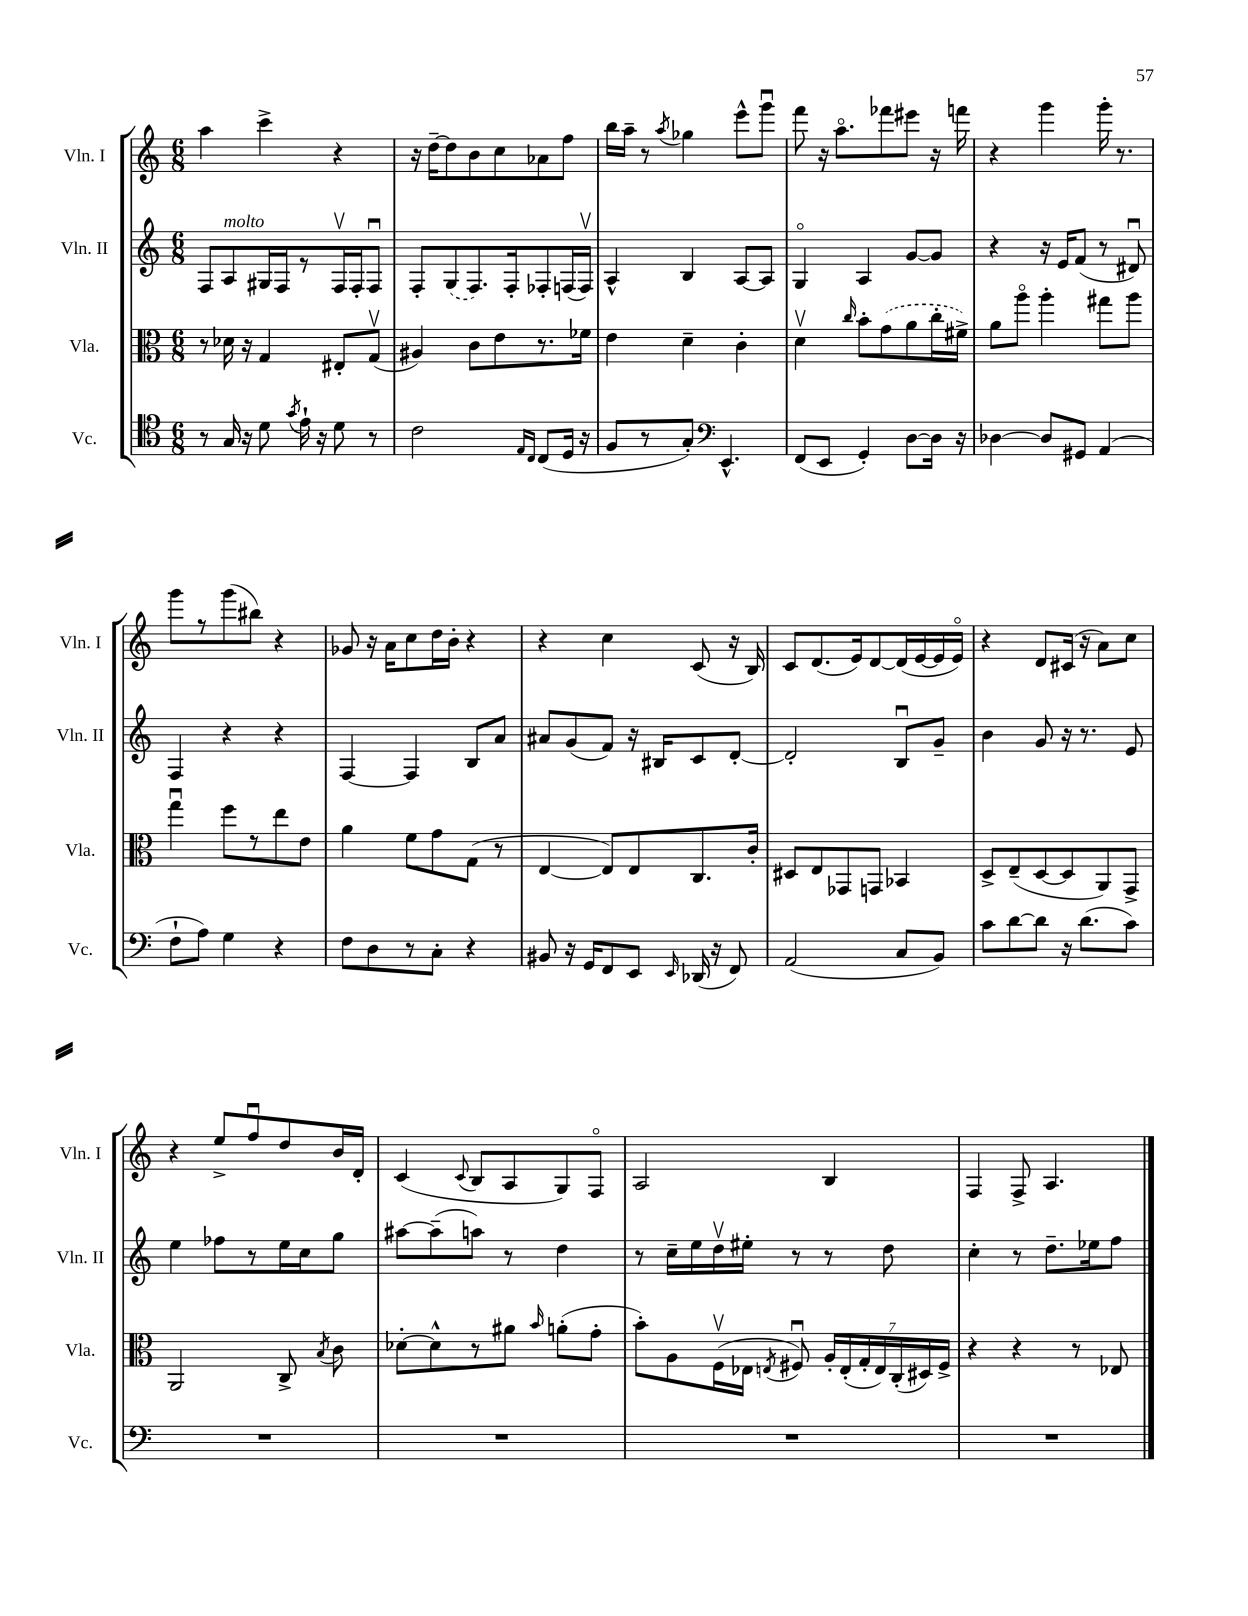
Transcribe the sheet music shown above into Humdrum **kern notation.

**kern	**kern	**kern	**kern
*staff4	*staff3	*staff2	*staff1
*clefC4	*clefC3	*clefG2	*clefG2
*k[]	*k[]	*k[]	*k[]
*M6/8	*M6/8	*M6/8	*M6/8
8r	8r	8F/L	4aa\
16G/	16d-\	8A/	.
16r	16r	.	.
8d\	4G/	16G#/L	4ccc^\
.	.	16F/J	.
8qg/	.	.	.
16e`\	.	8r	.
16r	.	.	.
8d\	8E#'/L	16Fv/L	4r
.	.	16F'/J	.
8r	(8Gv/J	8Fu/J	.
=	=	=	=
2c\	4A#/)	8F'/L	16r
.	.	.	[16dd~\LK
.	.	(8G/	8dd\]
.	8c\L	8.F/)	8b\
.	8e\	.	8cc\
.	.	16F'/k	.
16qqE/LL	.	.	.
16qqC/JJ	.	.	.
(8C/L	8.r	8F-'/	8a-\
16D/Jk	.	(16F/L	8ff\J
16r	16f-\Jk	16Fv/JJ)	.
=	=	=	=
8F/L	4e\	4A^^/	16bb\LL
.	.	.	16aa~\JJ
8r	.	.	8r
.	.	.	8qaa/
8G'/J)	4d~\	4B/	4gg-\
*clefF4	*	*	*
4.EE^^/	.	.	.
.	4c'\	[8A/L	8eee^^\L
.	.	8A/]J	8gggu\J
=	=	=	=
(8FF/L	4dv\	4Go/	8fff\
8EE/J	.	.	16r
.	.	.	8.aao\L
.	16qqcc/	.	.
4GG'/)	8b'\L	4A/	.
.	(8g\	.	8fff-\
[8D\L	8a\	[8g/L	8eee#\J
16D\]Jk	16cc'\L	8g/]J	16r
16r	16f#^\JJ)	.	16fff\
=	=	=	=
[4D-\	8a\L	4r	4r
.	8aao\J	.	.
8D-/]L	4aa'\	16r	4ggg\
.	.	16e/LK	.
8GG#/J	.	(8f/J	.
(4AA/	8gg#\L	8r	16ggg'\
.	.	.	8.r
.	8aa\J	8d#u/)	.
=	=	=	=
8F`\L	4ggu\	4F/	8ggg\L
8A\J)	.	.	8r
4G\	8ff\L	4r	(8ggg\
.	8r	.	8bb#\J)
4r	8ee\	4r	4r
.	8e\J	.	.
=	=	=	=
8F\L	4a\	[4F/	8g-/
8D\	.	.	16r
.	.	.	16a\LK
8r	8f\L	4F/]	8cc\
8C'\J	8g\	.	16dd\L
.	.	.	16b'\JJ
4r	(8G\J	8B/L	4r
.	8r	8a/J	.
=	=	=	=
8BB#/	[4E/	8a#/L	4r
16r	.	(8g/	.
16GG/LK	.	.	.
8FF/	8E/]L)	8f/J)	4cc\
8EE/J	8E/	16r	.
.	.	16B#/LK	.
16qqEE/	.	.	.
(16DD-/	8.C/	8c/	(8c/
16r	.	.	.
8FF/)	.	[8d'/J	16r
.	16c'/Jk	.	16B/)
=	=	=	=
(2AA/	8D#/L	2d'/]	8c/L
.	8E/	.	(8.d/
.	8GG-/	.	.
.	.	.	16e/k)
.	8GG/J	.	[8d/
8C/L	4BB-/	8Bu/L	(16d/]L
.	.	.	[16e/
8BB/J)	.	8g~/J	16e/]
.	.	.	16eo/JJ)
=	=	=	=
8c\L	8D^/L	4b\	4r
[8d\	(8E~/	.	.
8d\]J	[8D/	8g/	8d/L
16r	8D/]	16r	(16c#/Jk
(8.d\L	.	8.r	16r
.	8AA/)	.	8a\L)
8c\J)	8GG^/J	8e/	8cc\J
=	=	=	=
2.r	2AA/	4ee\	4r
.	.	8ff-\L	8ee^/L
.	.	8r	8ffu/
.	8C^/	16ee\L	8dd/
.	.	16cc\J	.
.	8qB/	.	.
.	8c\	8gg\J	16b/L
.	.	.	16d'/JJ
=	=	=	=
2.r	[8d-'\L	[8aa#\L	(4c/
.	8d-^^\]	(8aa#~\]	.
.	.	.	8qqc/
.	8r	8aa\J)	8B/L
.	8a#\J	8r	8A/
.	16qqb/	.	.
.	(8a'\L	4dd\	8G/)
.	8g'\J	.	8Fo/J
=	=	=	=
2.r	8b'\L)	8r	2A/
.	8A\	16cc~\LL	.
.	.	16ee\	.
.	(16Fv\L	16ddv\	.
.	16E-\JJ	16ee#'\JJ	.
.	8qE/	.	.
.	8F#u/)	8r	.
.	28A'/LL	8r	4B/
.	(28E'/	.	.
.	28G'/	.	.
.	28E/)	.	.
.	.	8dd\	.
.	(28C'/	.	.
.	28D#/)	.	.
.	28F#^/JJ	.	.
=	=	=	=
2.r	4r	4cc'\	4F/
.	4r	8r	8F^/
.	.	8.dd~\L	4.A/
.	8r	.	.
.	.	16ee-\k	.
.	8E-/	8ff\J	.
==	==	==	==
*-	*-	*-	*-
